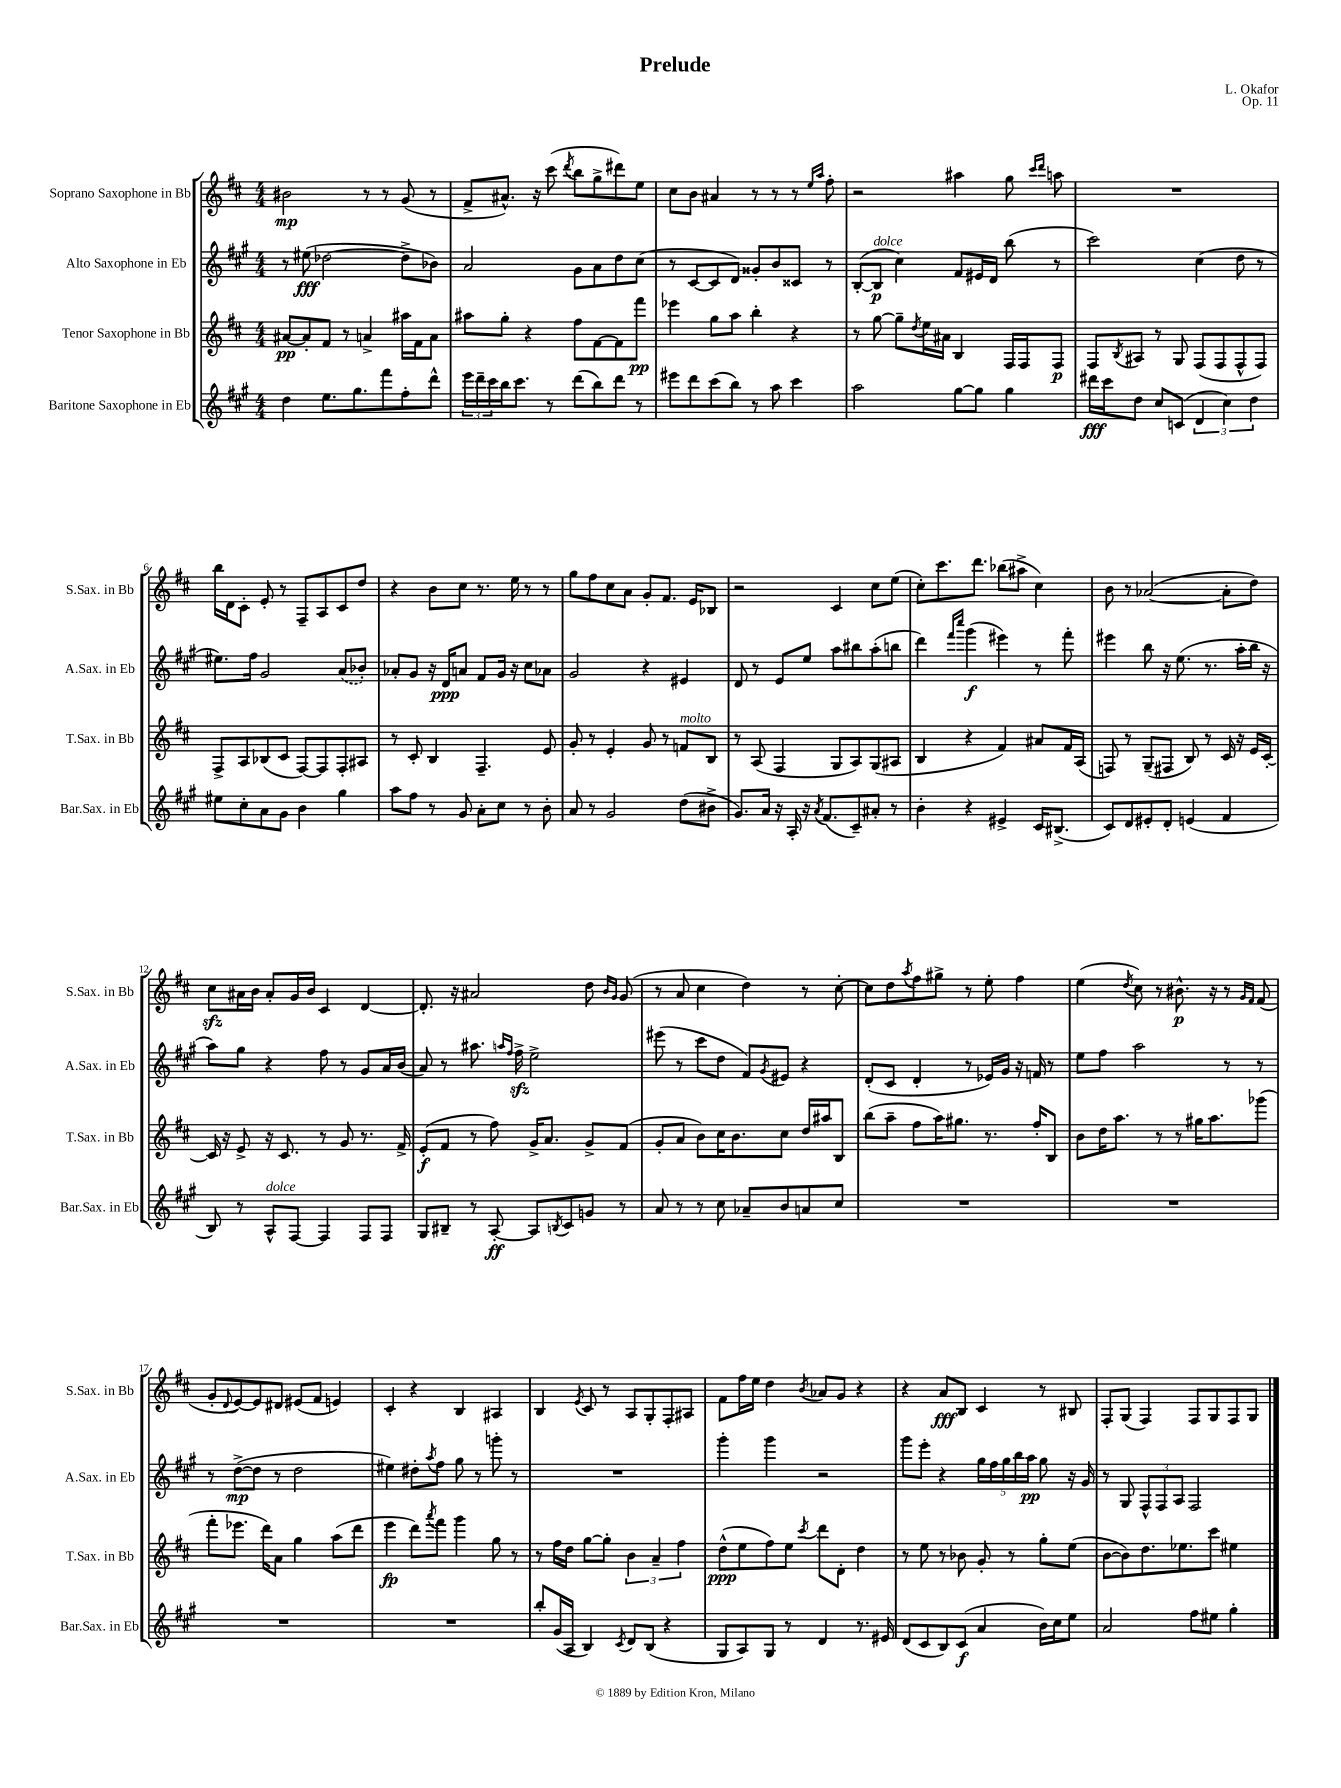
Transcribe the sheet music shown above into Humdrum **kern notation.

**kern	**dynam	**kern	**dynam	**kern	**dynam	**kern	**dynam
*part4	*part4	*part3	*part3	*part2	*part2	*part1	*part1
*staff4	*staff4	*staff3	*staff3	*staff2	*staff2	*staff1	*staff1
*I"Baritone Saxophone in Eb	*	*I"Tenor Saxophone in Bb	*	*I"Alto Saxophone in Eb	*	*I"Soprano Saxophone in Bb	*
*I'Bar.Sax. in Eb	*	*I'T.Sax. in Bb	*	*I'A.Sax. in Eb	*	*I'S.Sax. in Bb	*
*clefG2	*	*clefG2	*	*clefG2	*	*clefG2	*
*k[f#c#g#]	*	*k[f#c#]	*	*k[f#c#g#]	*	*k[f#c#]	*
*M4/4	*	*M4/4	*	*M4/4	*	*M4/4	*
=1	=1	=1	=1	=1	=1	=1	=1
4dd\	.	[8a#X/L	pp	8r	.	2b#X\	mp
.	.	8a#'/]	.	(8ee#X\	fff	.	.
8.ee\L	.	8f#/J	.	[2dd-X\	.	.	.
.	.	8r	.	.	.	.	.
8.gg#\	.	.	.	.	.	.	.
.	.	4an^/	.	.	.	8r	.
8fff#\	.	.	.	.	.	8r	.
8ff#'\	.	16aa#X\LL	.	8dd-^\L]	.	(8g/	.
.	.	16f#\J	.	.	.	.	.
8ddd^^\J	.	8a\J	.	8b-X\J)	.	8r	.
=2	=2	=2	=2	=2	=2	=2	=2
24eee\LL	.	8aa#X\L	.	2a/	.	8f#^/L	.
24ddd~\	.	.	.	.	.	.	.
24ccc#\	.	.	.	.	.	.	.
16bb\J	.	8gg'\J	.	.	.	8.a#X^^/J)	.
8.ccc#\J	.	.	.	.	.	.	.
.	.	4r	.	.	.	.	.
.	.	.	.	.	.	16r	.
8r	.	.	.	.	.	(8ccc#\	.
.	.	.	.	.	.	8qddd/	.
(8ddd\L	.	8ff#\L	.	8g#\L	.	8bb\L	.
8bb\)	.	[8f#\	.	8a\	.	8gg^\	.
8ddd\J	.	8f#\]	.	8dd\	.	8ddd#X\)	.
8r	.	8fff#\J	pp	(8cc#\J	.	8ee\J	.
=3	=3	=3	=3	=3	=3	=3	=3
8eee#X\L	.	4eee-X\	.	8r	.	8cc#\L	.
8ddd\	.	.	.	[8c#/L	.	8b\J	.
(8ccc#\	.	8gg\L	.	8c#/]	.	4a#X/	.
8bb\J)	.	8aa\J	.	8d/J)	.	.	.
8r	.	4bb'\	.	8g##X'/L	.	8r	.
8aa\	.	.	.	8b/	.	8r	.
4ccc#\	.	4r	.	8c##X/J	.	8r	.
.	.	.	.	.	.	16qqee/LL	.
.	.	.	.	.	.	16qqaa/JJ	.
.	.	.	.	8r	.	8ff#'\	.
=4	=4	=4	=4	=4	=4	=4	=4
2aa\	.	8r	.	([8B'/L	.	2r	.
!	!	!	!	!LO:TX:a:i:t=dolce	!	!	!
.	.	[8gg\	.	8B/J]	p	.	.
.	.	8gg~\L]	.	4cc#\)	.	.	.
.	.	8qdd/	.	.	.	.	.
.	.	16ee\L	.	.	.	.	.
.	.	16a#X\JJ	.	.	.	.	.
[8gg#\L	.	4B/	.	8f#/L	.	4aa#X\	.
8gg#\J]	.	.	.	16e#X/L	.	.	.
.	.	.	.	16d/JJ	.	.	.
4gg#\	.	16F#/LL	.	(8bb\	.	8gg\	.
.	.	16F#/J	.	.	.	.	.
.	.	.	.	.	.	16qqccc#/LL	.
.	.	.	.	.	.	16qqddd/JJ	.
.	.	8F#/J	p	8r	.	8aan\	.
=5	=5	=5	=5	=5	=5	=5	=5
16ddd#X\LL	fff	8F#/L	.	2ccc#\)	.	1r	.
16ccc#\J	.	.	.	.	.	.	.
.	.	8qB/	.	.	.	.	.
8dd\J	.	8A#X/J	.	.	.	.	.
8cc#/L	.	8r	.	.	.	.	.
(8cn/J	.	8G/	.	.	.	.	.
6d/	.	(8F#/L	.	(4cc#\	.	.	.
.	.	8F#/	.	.	.	.	.
6cc#\)	.	.	.	.	.	.	.
.	.	8F#^^/	.	8dd\	.	.	.
6dd\	.	.	.	.	.	.	.
.	.	8F#/J)	.	8r	.	.	.
!!LO:LB:g=z
=6	=6	=6	=6	=6	=6	=6	=6
8ee#X\L	.	8F#^/L	.	8.ee#X\L)	.	16bb\LL	.
.	.	.	.	.	.	16d\J	.
8cc#'\	.	8A/	.	.	.	8c#'\J	.
.	.	.	.	16ff#\Jk	.	.	.
8a\	.	(8B-X/	.	2g#/	.	8e'/	.
8g#\J	.	8c#/J	.	.	.	8r	.
4b\	.	[8F#/L)	.	.	.	8F#~/L	.
.	.	8F#/]	.	.	.	8A/	.
4gg#\	.	8F#'/	.	(8a/L	.	8c#/	.
.	.	8A#X/J	.	8b-X'/J)	.	8dd/J	.
=7	=7	=7	=7	=7	=7	=7	=7
8aa\L	.	8r	.	8a-X'/L	.	4r	.
8ff#\J	.	8c#'/	.	8g#/J	.	.	.
8r	.	4B/	.	16r	.	8b\L	.
.	.	.	.	16d/KL	ppp	.	.
8g#/	.	.	.	8an/J	.	8cc#\J	.
8a'\L	.	4.F#~/	.	8f#/L	.	8.r	.
8cc#\J	.	.	.	16g#/Jk	.	.	.
.	.	.	.	16r	.	16ee\	.
8r	.	.	.	8cc#\L	.	8r	.
8b'\	.	8e/	.	8a-X\J	.	8r	.
=8	=8	=8	=8	=8	=8	=8	=8
8a/	.	8g'/	.	2g#/	.	8gg\L	.
8r	.	8r	.	.	.	8ff#\	.
2g#/	.	4e'/	.	.	.	8cc#\	.
.	.	.	.	.	.	8a\J	.
.	.	8g/	.	4r	.	8g'/L	.
.	.	8r	.	.	.	8.f#/J	.
!	!	!LO:TX:a:i:t=molto	!	!	!	!	!
(8dd\L	.	8fn/L	.	4e#X/	.	.	.
.	.	.	.	.	.	16e/KL	.
8b#X^\J	.	8B/J	.	.	.	8B-X/J	.
=9	=9	=9	=9	=9	=9	=9	=9
8.g#/L)	.	8r	.	8d/	.	2r	.
.	.	(8A/	.	8r	.	.	.
16a/Jk	.	.	.	.	.	.	.
16r	.	4F#/	.	8e/L	.	.	.
16A'/	.	.	.	.	.	.	.
16r	.	.	.	8ee/J	.	.	.
8qa/	.	.	.	.	.	.	.
(8.f#/L	.	.	.	.	.	.	.
.	.	8G/L	.	8aa\L	.	4c#/	.
8c#~/)	.	8A/)	.	8bb#X\	.	.	.
8a#X'/J	.	(8G/	.	(8aa'\	.	8cc#\L	.
8r	.	8A#X/J	.	8bbn\J	.	(8ee\J	.
=10	=10	=10	=10	=10	=10	=10	=10
4b'\	.	4B/	.	4ddd\)	.	8cc#'\L)	.
.	.	.	.	.	.	8.ccc#\	.
.	.	.	.	16qqfff#/LL	.	.	.
.	.	.	.	16qqcccc#/JJ	.	.	.
4r	.	4r	.	(4ggg#\	f	.	.
.	.	.	.	.	.	8.ddd\J	.
4e#X^/	.	4f#/)	.	4eee#X\)	.	(8bb-X\L	.
.	.	.	.	.	.	8aa#X^\J	.
16c#/KL	.	8a#X/L	.	8r	.	4cc#\)	.
(8.B#X^/J	.	.	.	.	.	.	.
.	.	16f#/L	.	8fff#'\	.	.	.
.	.	(16A/JJ	.	.	.	.	.
=11	=11	=11	=11	=11	=11	=11	=11
8c#/L)	.	8Fn/)	.	4eee#X\	.	8b\	.
8d/	.	8r	.	.	.	8r	.
8e#X'/	.	(8G~/L	.	8bb\	.	([2a-X/	.
8d'/J	.	8F#X/J	.	16r	.	.	.
.	.	.	.	(8.ee\	.	.	.
(4en/	.	8B/)	.	.	.	.	.
.	.	8r	.	8.r	.	.	.
4f#/	.	16c#/	.	.	.	8a-'\L]	.
.	.	16r	.	16aa'\LL	.	.	.
.	.	16e/LL	.	16bb\JJ	.	8dd\J)	.
.	.	[16c#'/JJ	.	16r	.	.	.
!!LO:LB:g=z
=12	=12	=12	=12	=12	=12	=12	=12
8B/)	.	16c#/]	.	8aa\L)	.	8cc#zz\L	.
.	.	16r	.	.	.	.	.
8r	.	8e^/	.	8gg#\J	.	16a#X\L	.
.	.	.	.	.	.	16b\JJ	.
!LO:TX:a:i:t=dolce	!	!	!	!	!	!	!
8A^^/L	.	16r	.	4r	.	8a#'/L	.
.	.	8.c#/	.	.	.	.	.
[8F#/J	.	.	.	.	.	16g/L	.
.	.	.	.	.	.	16b/JJ	.
4F#/]	.	8r	.	8ff#\	.	4c#/	.
.	.	8g/	.	8r	.	.	.
8F#/L	.	8.r	.	8g#/L	.	[4d/	.
8F#/J	.	.	.	16a/L	.	.	.
.	.	16f#^/	.	(16b/JJ	.	.	.
=13	=13	=13	=13	=13	=13	=13	=13
8G#/L	.	(8e'/L	f	8a/)	.	8.d'/]	.
8B#X~/J	.	8f#/J	.	8r	.	.	.
.	.	.	.	.	.	16r	.
8r	.	8r	.	8.aa#X\	.	2a#X/	.
[8A'/	ff	8ff#\)	.	.	.	.	.
.	.	.	.	16qqaan/LL	.	.	.
.	.	.	.	16qqff#/JJ	.	.	.
.	.	.	.	16ff#zz^\	.	.	.
8A/L]	.	16g^/KL	.	2ee^\	.	.	.
.	.	8.a/J	.	.	.	.	.
8qBn/	.	.	.	.	.	.	.
8c#/	.	.	.	.	.	.	.
8gn/J	.	8g^/L	.	.	.	8dd\	.
.	.	.	.	.	.	16qqb/LL	.
.	.	.	.	.	.	16qqg/JJ	.
8r	.	(8f#/J	.	.	.	(8g/	.
=14	=14	=14	=14	=14	=14	=14	=14
8a/	.	8g'/L	.	(8eee#X\	.	8r	.
8r	.	8a/J	.	8r	.	8a/	.
8r	.	8b\L)	.	8ccc#\L	.	4cc#\	.
8cc#\	.	16cc#\K	.	8dd\J	.	.	.
.	.	8.b\	.	.	.	.	.
8a-X~/L	.	.	.	8f#/L)	.	4dd\)	.
.	.	.	.	8qg#/	.	.	.
8b/	.	8cc#\J	.	8e#X/J	.	.	.
8an/	.	16dd/LL	.	4r	.	8r	.
.	.	16aa#X/J	.	.	.	.	.
8cc#/J	.	8B/J	.	.	.	[8cc#'\	.
=15	=15	=15	=15	=15	=15	=15	=15
1r	.	(8bb\L	.	(8d'/L	.	8cc#\L]	.
.	.	8aa~\J	.	8c#/J	.	8dd\	.
.	.	.	.	.	.	8qaa/	.
.	.	8ff#\L	.	4d'/	.	8ff#\	.
.	.	16aa\K)	.	.	.	8gg#X^\J	.
.	.	8.gg#X\J	.	.	.	.	.
.	.	.	.	8r	.	8r	.
.	.	8.r	.	16e-X/LL)	.	8ee'\	.
.	.	.	.	16g#/JJ	.	.	.
.	.	.	.	16r	.	4ff#\	.
.	.	16ff#'/KL	.	16fn/	.	.	.
.	.	8B/J	.	8r	.	.	.
=16	=16	=16	=16	=16	=16	=16	=16
1r	.	8b\L	.	8ee\L	.	(4ee\	.
.	.	16dd\K	.	8ff#\J	.	.	.
.	.	8.aa\J	.	.	.	.	.
.	.	.	.	.	.	8qdd/	.
.	.	.	.	2aa\	.	8cc#\)	.
.	.	8r	.	.	.	8r	.
.	.	8r	.	.	.	8.b#X^^\	p
.	.	16gg#X\KL	.	.	.	.	.
.	.	8.aa\	.	.	.	16r	.
.	.	.	.	8r	.	8r	.
.	.	.	.	.	.	16qqg/LL	.
.	.	.	.	.	.	16qqf#/JJ	.
.	.	(8ggg-X\J	.	8r	.	(8f#/	.
!!LO:LB:g=z
=17	=17	=17	=17	=17	=17	=17	=17
1r	.	8fff#'\L	.	8r	.	8g'/L	.
.	.	.	.	.	.	8qqd/	.
.	.	8.eee-X\J	.	([8dd^\L	mp	[8e/)	.
.	.	.	.	8dd\J]	.	8e/]	.
.	.	16ddd\KL)	.	.	.	.	.
.	.	8a\J	.	8r	.	8d#X/J	.
.	.	4gg\	.	2dd\	.	(8e#X/L	.
.	.	.	.	.	.	8f#/J	.
.	.	(8aa\L	.	.	.	4en/)	.
.	.	8ddd\J	.	.	.	.	.
=18	=18	=18	=18	=18	=18	=18	=18
1r	.	4eee\	fp	4ee#X\)	.	4c#'/	.
.	.	8ddd\L)	.	8dd#X'\L	.	4r	.
.	.	8qaaa/	.	8qaa/	.	.	.
.	.	8fff#\J	.	8ff#\J	.	.	.
.	.	4ggg\	.	8gg#\	.	4B/	.
.	.	.	.	8r	.	.	.
.	.	8gg\	.	8gggn'\	.	4A#X/	.
.	.	8r	.	8r	.	.	.
=19	=19	=19	=19	=19	=19	=19	=19
8bb'/L	.	8r	.	1r	.	4B/	.
(16g#/L	.	16ff#\LL	.	.	.	.	.
16A/JJ	.	16dd\JJ	.	.	.	.	.
.	.	.	.	.	.	8qe/	.
4B/)	.	[8gg\L	.	.	.	8c#/	.
.	.	8gg'\J]	.	.	.	8r	.
8qc#/	.	.	.	.	.	.	.
8d/L	.	6b\	.	.	.	8A/L	.
(8B/J	.	.	.	.	.	8G'/	.
.	.	6a~/	.	.	.	.	.
4r	.	.	.	.	.	8F#'/	.
.	.	6ff#\	.	.	.	.	.
.	.	.	.	.	.	8A#X/J	.
=20	=20	=20	=20	=20	=20	=20	=20
8G#/L	.	(8dd^^\L	ppp	4ggg#'\	.	8f#\L	.
8A/)	.	8ee\	.	.	.	16ff#\L	.
.	.	.	.	.	.	16ee\JJ	.
8G#/J	.	8ff#\)	.	4ggg#\	.	4dd\	.
8r	.	8ee\J	.	.	.	.	.
.	.	8qccc#/	.	.	.	8qb/	.
4d/	.	8ddd\L	.	2r	.	8a-X/L	.
.	.	8d'\J	.	.	.	8g/J	.
8.r	.	4dd\	.	.	.	4r	.
16e#X/	.	.	.	.	.	.	.
=21	=21	=21	=21	=21	=21	=21	=21
(8d/L	.	8r	.	8ggg#\L	.	4r	.
8c#/	.	8ee\	.	8eee'\J	.	.	.
8B/)	.	8r	.	4r	.	8a/L	fff
(8c#/J	f	8b-X\	.	.	.	8B/J	.
4a/	.	8g'/	.	20gg#\LL	.	4c#/	.
.	.	.	.	20ff#\	.	.	.
.	.	.	.	20gg#\	.	.	.
.	.	8r	.	.	.	.	.
.	.	.	.	20bb\	.	.	.
.	.	.	.	20aa\JJ	pp	.	.
16b\LL)	.	8gg'\L	.	8gg#\	.	8r	.
16cc#\J	.	.	.	.	.	.	.
8ee\J	.	(8ee\J	.	16r	.	8B#X/	.
.	.	.	.	16g#/	.	.	.
=22	=22	=22	=22	=22	=22	=22	=22
2a/	.	[8b\L	.	8r	.	8F#'/L	.
.	.	8b\])	.	8G#/	.	(8G/J	.
.	.	8.dd\	.	12F#^^/L	.	4F#/)	.
.	.	.	.	12F#/	.	.	.
.	.	.	.	12A/J	.	.	.
.	.	8.ee-X\	.	.	.	.	.
8ff#\L	.	.	.	2F#/	.	8F#/L	.
8ee#X\J	.	8ccc#\J	.	.	.	8G/	.
4gg#'\	.	4ee#X\	.	.	.	8F#/	.
.	.	.	.	.	.	8G/J	.
==	==	==	==	==	==	==	==
*-	*-	*-	*-	*-	*-	*-	*-
